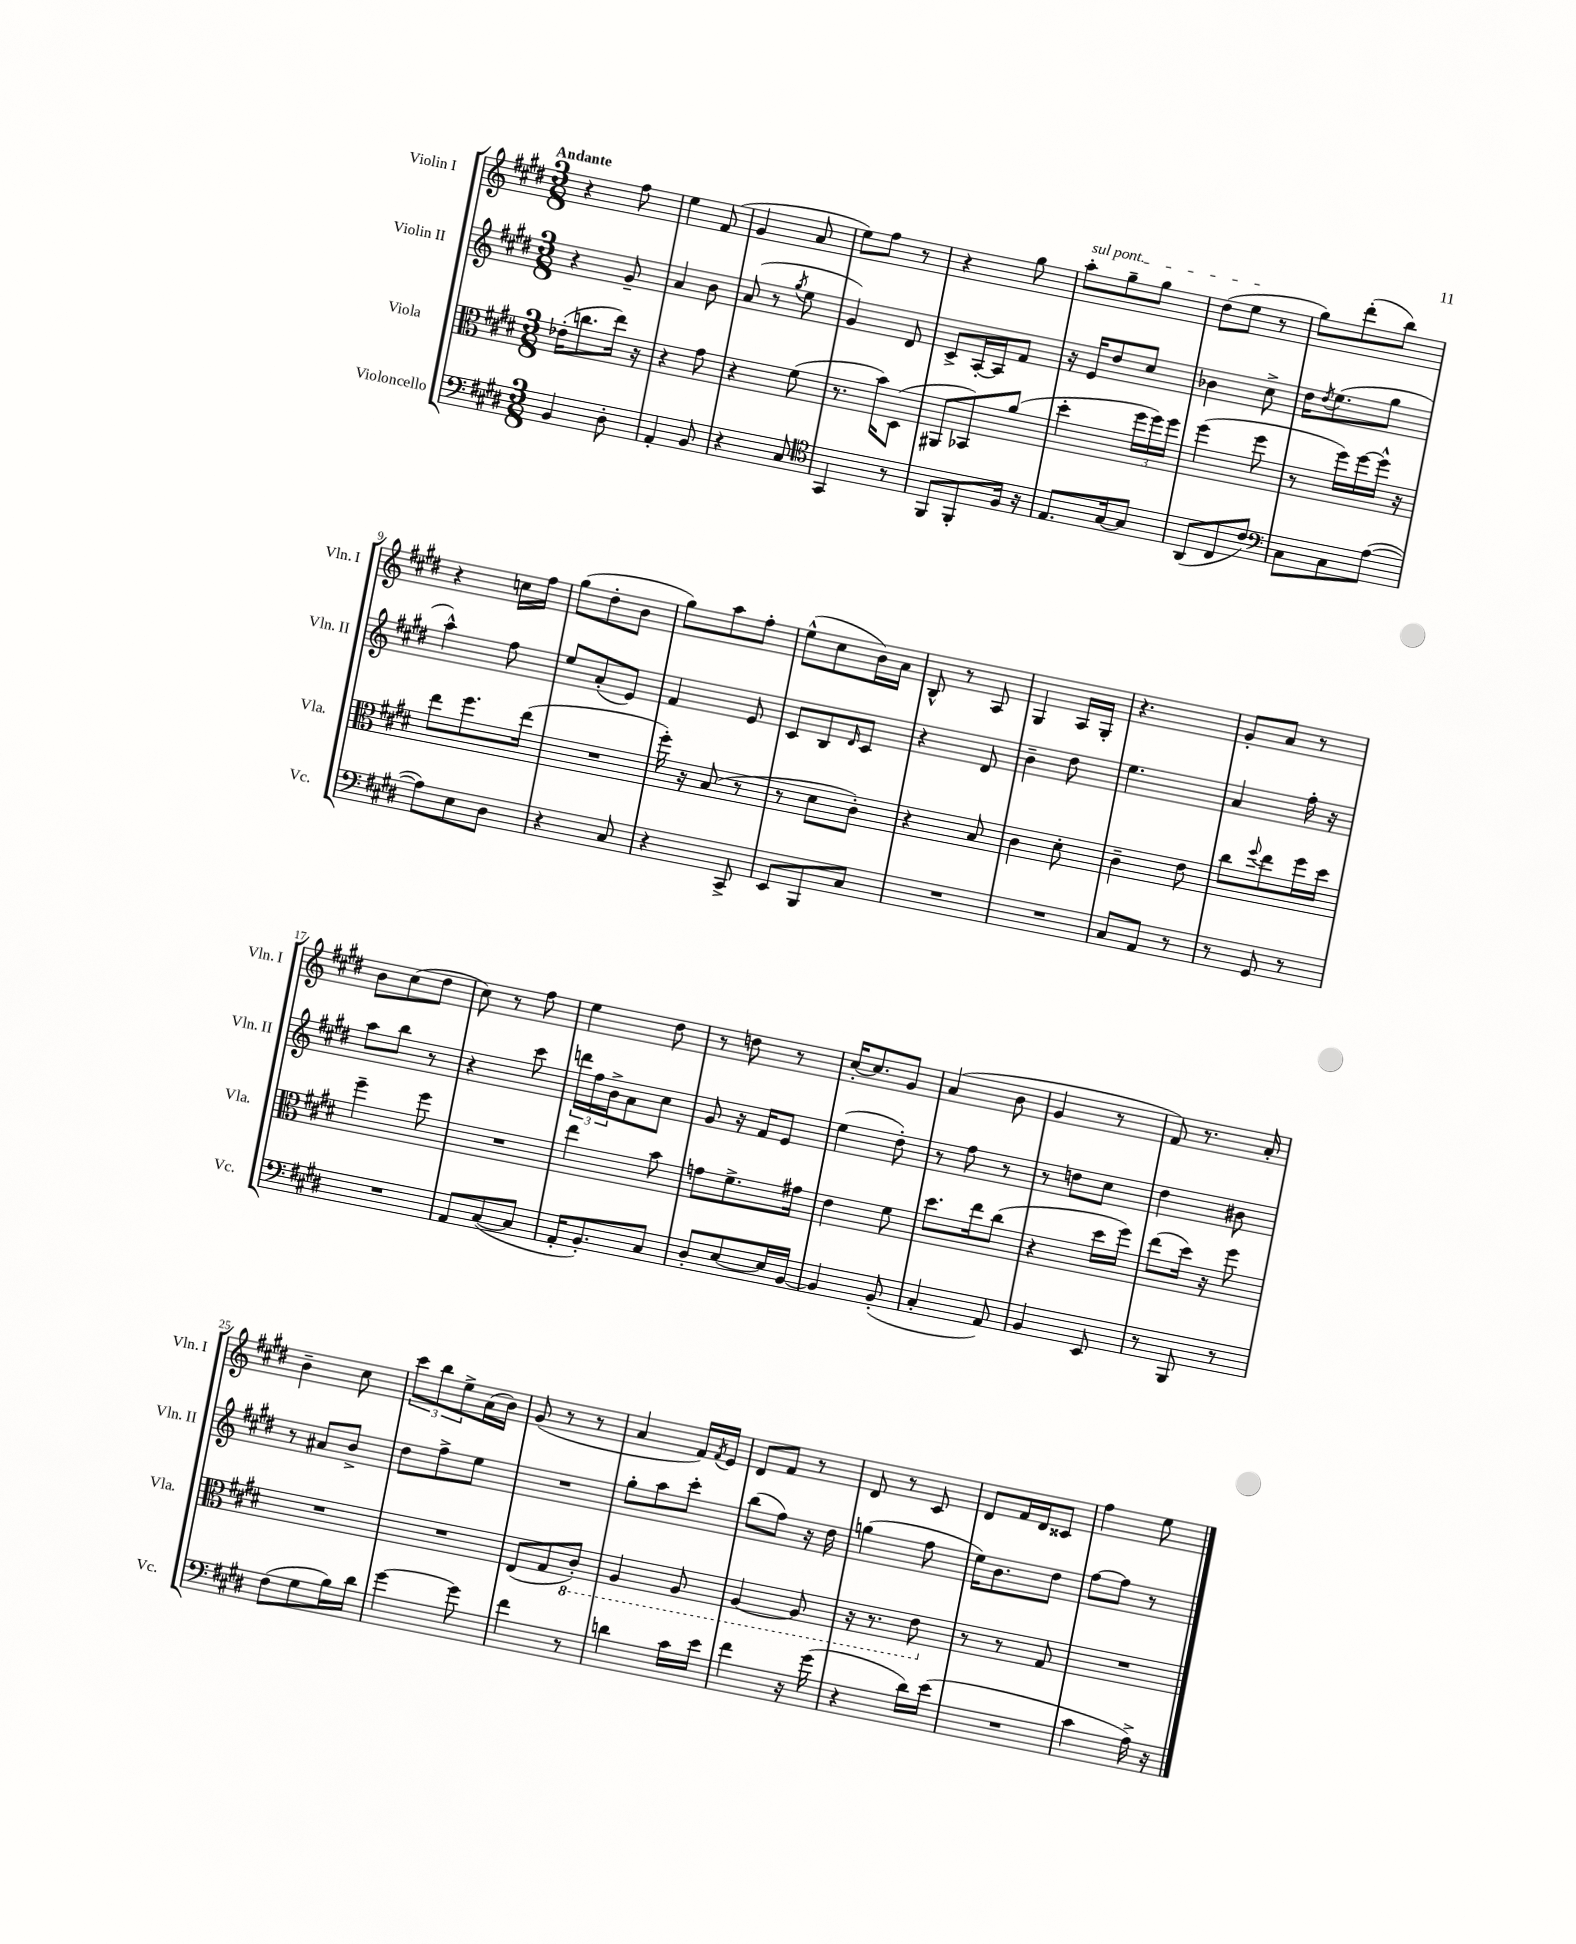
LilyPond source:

<<
\new StaffGroup <<
\new Staff = "s0" \with { instrumentName = "Violin I" shortInstrumentName = "Vln. I" } {
    \clef treble \key e \major \numericTimeSignature \time 3/8 \tempo "Andante"
    r4 fis''8 |
    e''4 fis'8( |
    gis'4 a'8 |
    e''8) fis''8 r8 |
    r4 gis''8 |
    \once \override TextSpanner.bound-details.left.text = \markup { \italic "sul pont." } a''8-.\startTextSpan gis''8-- gis''8 |
    dis''8( e''8\stopTextSpan r8 |
    gis''8) dis'''8-.( b''8) |
    r4 c''16 fis''16 |
    gis''8( dis''8-. b'8 |
    gis''8) a''8 fis''8-. |
    e''8-^( cis''8 b'16) a'16 |
    b8-^ r8 a8 |
    gis4 a16 gis16-. |
    r4. |
    gis'8-. a'8 r8 |
    b'8 cis''8( dis''8 |
    cis''8) r8 fis''8 |
    e''4 dis''8 |
    r8 d''8 r8 |
    cis''16~-. cis''8. gis'8 |
    a'4( b'8 |
    gis'4 r8 |
    fis'8) r8. a'16-. |
    b'4-- cis''8 |
    \tuplet 3/2 { cis'''8 b''8 e''8-> } a'16( b'16) |
    gis'8( r8 r8 |
    a'4 fis'16) \acciaccatura { fis'8 } e'16 |
    dis'8 fis'8 r8 |
    dis'8 r8 cis'8 |
    dis'8 fis'16 dis'16 cisis'8 |
    fis''4 e''8 \bar "|." |
}
\new Staff = "s1" \with { instrumentName = "Violin II" shortInstrumentName = "Vln. II" } {
    \clef treble \key e \major \numericTimeSignature \time 3/8
    r4 gis'8-- |
    a'4 b'8 |
    a'8( r8 \acciaccatura { gis''8 } e''8 |
    gis'4) dis'8 |
    cis'8-> a16~-. a16 fis'8 |
    r16 e'16 dis''8 cis''8 |
    bes'4 cis''8-> |
    dis''16 \acciaccatura { dis''8 } e''8.( gis''8 |
    a''4-^) fis''8 |
    e''8 a'8-.( e'8) |
    fis'4 e'8 |
    cis'8 b8 \grace { dis'16 } cis'8 |
    r4 dis'8 |
    b'4-- dis''8 |
    e''4. |
    a'4 fis''16-. r16 |
    a''8 b''8 r8 |
    r4 cis'''8 |
    \tuplet 3/2 { d'''16 fis''16 b'16-> } a'8 cis''8 |
    gis'8 r16 fis'16 e'8 |
    e''4( dis''8-.) |
    r8 fis''8 r8 |
    r8 d''8 cis''8 |
    dis''4 bis'8 |
    r8 ais'8 b'8-> |
    dis''8 fis''8-> e''8 |
    R4. |
    gis''8-. a''8 cis'''8-. |
    b''8( fis''8) r16 dis''16 |
    g''4( fis''8 |
    e''16) b'8. dis''8 |
    fis''8~ fis''8 r8 \bar "|." |
}
\new Staff = "s2" \with { instrumentName = "Viola" shortInstrumentName = "Vla." } {
    \clef alto \key e \major \numericTimeSignature \time 3/8
    ees'16-.( c''8. e''16) r16 |
    r4 gis'8 |
    r4 fis'8( |
    r8. b'16) dis8( |
    ais,8 bes,8) a'8( |
    dis''4-. \tuplet 3/2 { fis''16 fis''16) fis''16 } |
    fis''4( fis''8 |
    r8 fis''16) fis''16~ fis''16-^ r16 |
    e''8 fis''8. e''16( |
    R4. |
    fis''16-.) r16 b8( r8 |
    r8 dis'8 cis'8-.) |
    r4 b8 |
    cis'4 dis'8-. |
    cis'4-- e'8 |
    cis''8 \appoggiatura { fis''8 } e''8 fis''16 dis''16 |
    fis''4-- fis''8 |
    R4. |
    e''4 b'8 |
    g'8 fis'8.-> gis'16 |
    e'4 fis'8 |
    dis''8. e''16 cis''8( |
    r4 dis''16 fis''16) |
    e''8( dis''16) r16 fis''8 |
    R4. |
    R4. |
    e8( gis8 \ottava #-1 cis8-.) |
    a,4 a,8 |
    a,4~ a,8 |
    r16 r8. e8 \ottava #0 |
    r8 r8 gis8 |
    R4. \bar "|." |
}
\new Staff = "s3" \with { instrumentName = "Violoncello" shortInstrumentName = "Vc." } {
    \clef bass \key e \major \numericTimeSignature \time 3/8
    b,4 dis8-. |
    a,4-. b,8 |
    r4 cis8 |
    \clef tenor gis,4 r8 |
    fis,8 fis,8-. fis16 r16 |
    e8. gis16~ gis8 |
    a,8( cis8 cis'8) |
    \clef bass cis8 cis8 a8~( |
    a8) e8 dis8 |
    r4 cis8 |
    r4 cis,8-> |
    e,8 b,,8 cis8 |
    R4. |
    R4. |
    cis8 a,8 r8 |
    r8 gis,8 r8 |
    R4. |
    a,8 cis8~( cis8 |
    a,16-. b,8.-.) cis8 |
    dis8-. e8~ e16 b,16~ |
    b,4 b,8-.( |
    cis4-. a,8) |
    b,4 e,8 |
    r8 b,,8 r8 |
    fis8( gis8 b16) dis'16 |
    gis'4~ gis'8 |
    fis'4 r8 |
    d'4 cis'16 e'16 |
    fis'4 r16 gis'16( |
    r4 dis'16) e'16( |
    R4. |
    cis'4 a16->) r16 \bar "|." |
}
>>
>>
